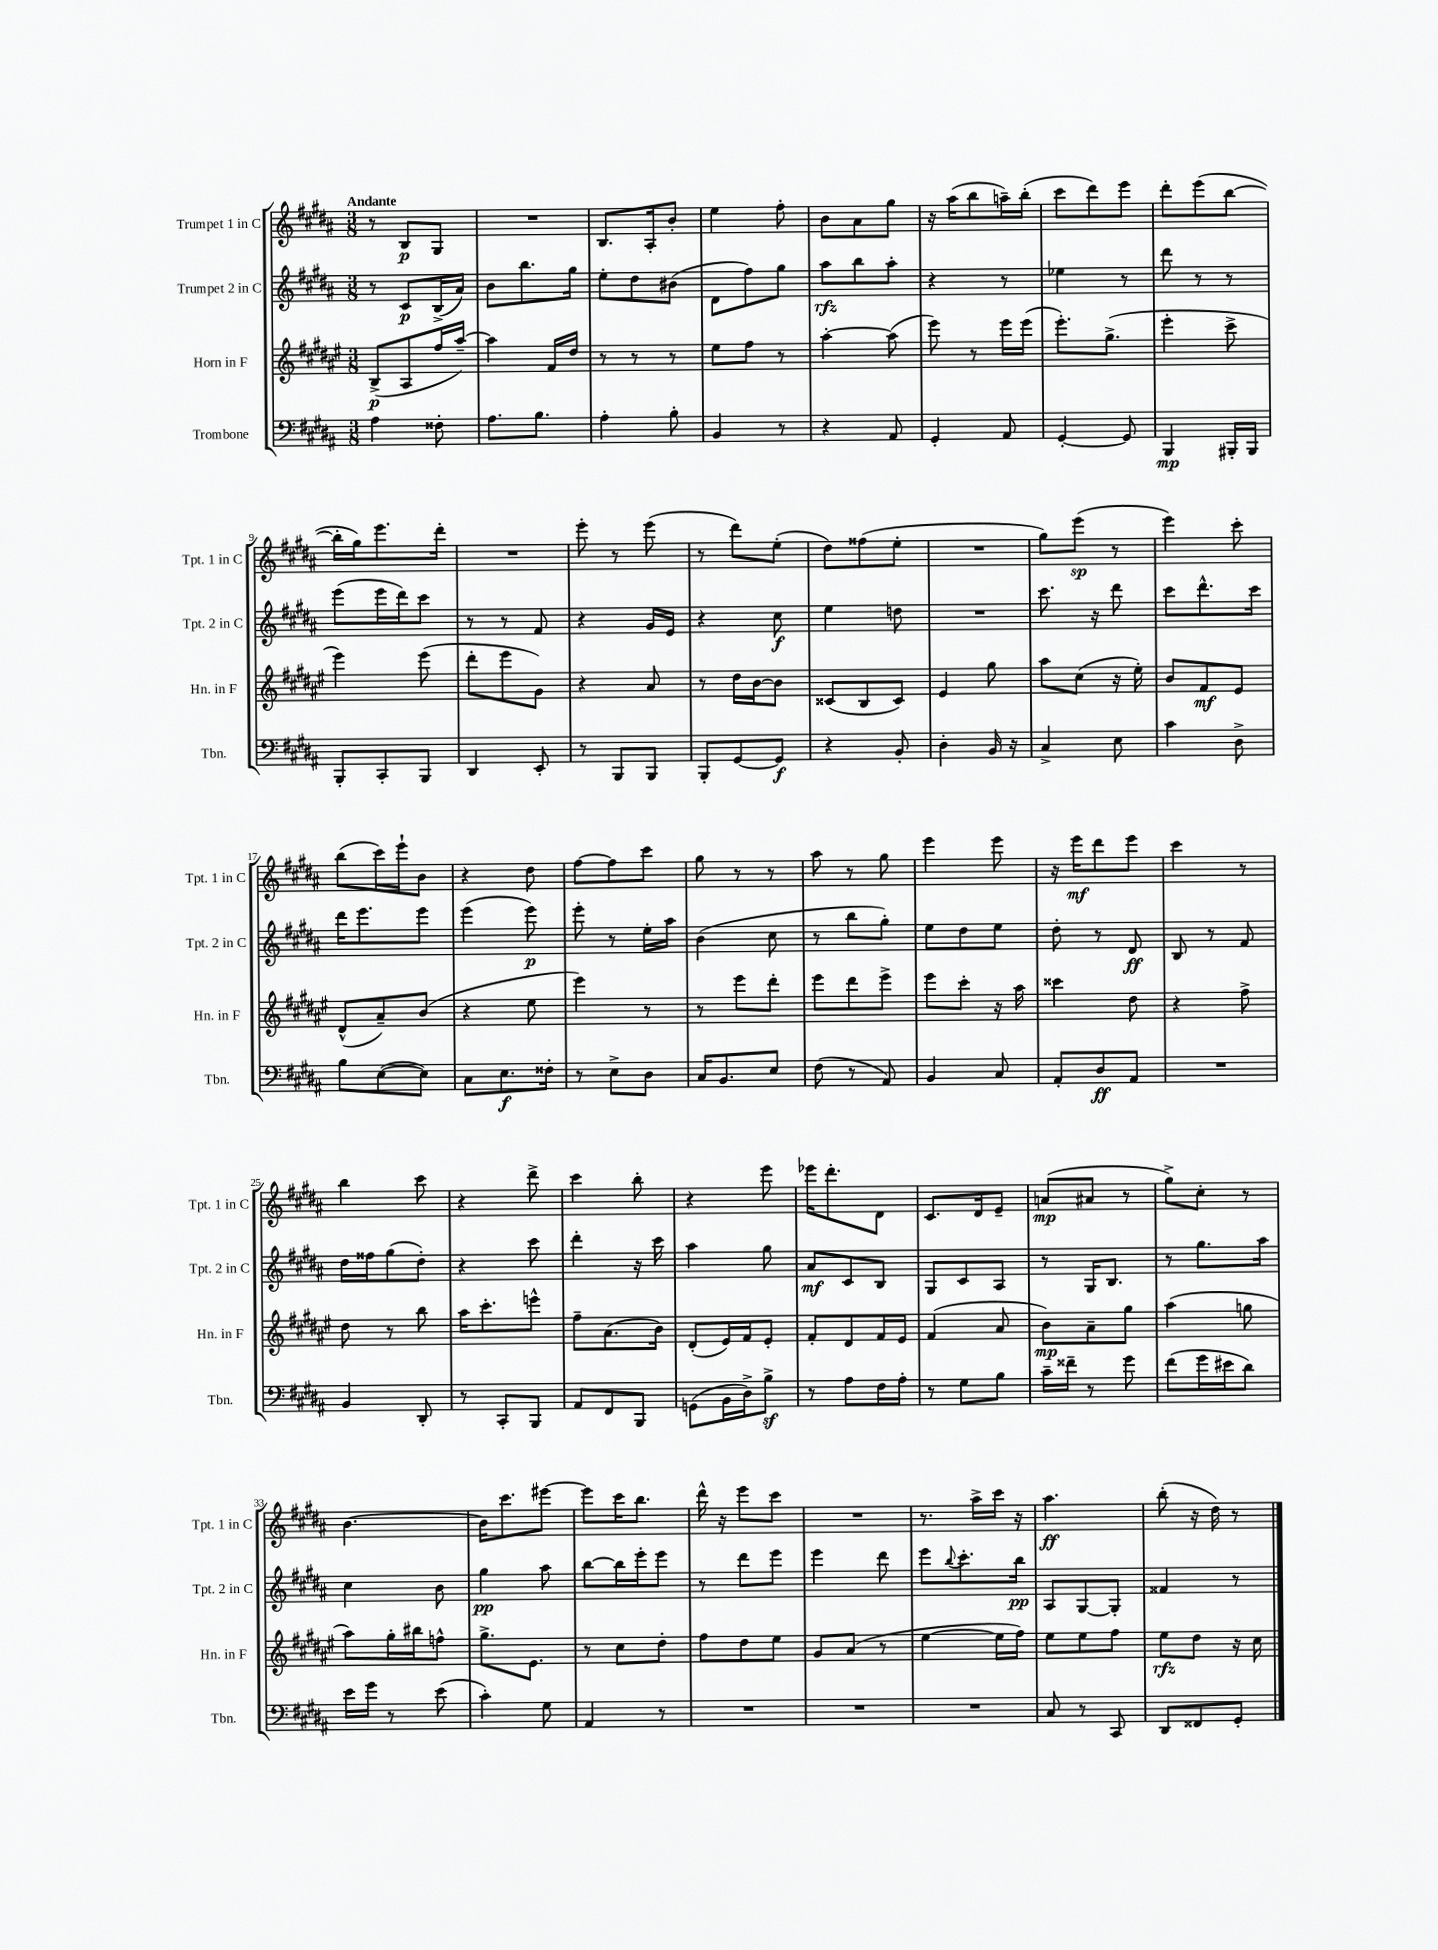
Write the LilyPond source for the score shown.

<<
\new StaffGroup <<
\new Staff = "s0" \with { instrumentName = "Trumpet 1 in C" shortInstrumentName = "Tpt. 1 in C" } {
    \clef treble \key b \major \numericTimeSignature \time 3/8 \tempo "Andante"
    r8 b8\p gis8 |
    R4. |
    b8. ais16-. b'8-. |
    e''4 fis''8-. |
    b'8 ais'8 gis''8 |
    r16 ais''16( b''8 a''16--) b''16-.( |
    cis'''8 dis'''8) e'''8 |
    dis'''8-. e'''8( b''8~ |
    b''16-. gis''16) e'''8. dis'''16-. |
    R4. |
    e'''8-. r8 e'''8( |
    r8 dis'''8) e''8-.( |
    dis''8) fisis''8( e''8-. |
    R4. |
    gis''8) e'''8\sp( r8 |
    e'''4) cis'''8-. |
    b''8( cis'''16) e'''16-! b'8 |
    r4 dis''8 |
    fis''8~ fis''8 cis'''8 |
    gis''8 r8 r8 |
    ais''8 r8 gis''8 |
    e'''4 e'''8 |
    r16 e'''16\mf dis'''8 e'''8 |
    cis'''4 r8 |
    b''4 cis'''8 |
    r4 dis'''8-> |
    cis'''4 b''8-. |
    r4 e'''8 |
    ees'''16 dis'''8.-. dis'8 |
    cis'8. dis'16 e'8-- |
    a'8\mp( ais'8 r8 |
    gis''8->) cis''8-. r8 |
    b'4.~ |
    b'16 cis'''8. eis'''8~ |
    eis'''8 cis'''16 b''8. |
    dis'''16-^ r16 e'''8 cis'''8 |
    R4. |
    r8. ais''16-> cis'''16 r16 |
    ais''4.\ff |
    b''8-.( r16 dis''16) r8 \bar "|." |
}
\new Staff = "s1" \with { instrumentName = "Trumpet 2 in C" shortInstrumentName = "Tpt. 2 in C" } {
    \clef treble \key b \major \numericTimeSignature \time 3/8
    r8 cis'8\p b16->( ais'16) |
    b'8 b''8. gis''16 |
    e''8-. dis''8 bis'8( |
    dis'8 fis''8) gis''8 |
    ais''8\rfz b''8 ais''8-. |
    r4 r8 |
    ees''4 r8 |
    dis'''8 r8 r8 |
    e'''8( e'''16 dis'''16) cis'''8 |
    r8 r8 fis'8 |
    r4 gis'16 e'16 |
    r4 cis''8\f |
    e''4 d''8 |
    R4. |
    cis'''8. r16 dis'''8 |
    cis'''8 dis'''8.-^ cis'''16 |
    dis'''16 e'''8. e'''8 |
    e'''4( e'''8\p) |
    e'''8-. r8 e''16-. ais''16 |
    b'4( cis''8 |
    r8 b''8 gis''8-.) |
    e''8 dis''8 e''8 |
    dis''8-. r8 dis'8\ff |
    b8 r8 fis'8 |
    dis''16 fisis''16 gis''8( dis''8-.) |
    r4 cis'''8 |
    dis'''4-. r16 cis'''16 |
    ais''4 gis''8 |
    ais'8\mf cis'8 b8 |
    gis8 cis'8 ais8 |
    r8 gis16 b8. |
    r8 gis''8. ais''16 |
    cis''4 b'8 |
    gis''4\pp ais''8 |
    b''8~ b''16 e'''16-. e'''8 |
    r8 dis'''8 e'''8 |
    e'''4 dis'''8 |
    e'''8 \appoggiatura { b''8 } cis'''8.-. b''16\pp |
    ais8 gis8~ gis8-. |
    fisis'4 r8 \bar "|." |
}
\new Staff = "s2" \with { instrumentName = "Horn in F" shortInstrumentName = "Hn. in F" } {
    \clef treble \key fis \major \numericTimeSignature \time 3/8
    b8->\p( ais8 fis''16 ais''16~--) |
    ais''4 fis'16 dis''16 |
    r8 r8 r8 |
    eis''8 fis''8 r8 |
    ais''4~-. ais''8( |
    eis'''8) r8 eis'''16 eis'''16( |
    eis'''8.-.) gis''8.->( |
    eis'''4-. cis'''8-> |
    eis'''4) eis'''8( |
    dis'''8-. eis'''8 gis'8) |
    r4 ais'8 |
    r8 dis''16 b'16~ b'8 |
    cisis'8( b8 cisis'8) |
    eis'4 gis''8 |
    ais''8 cis''8( r16 eis''16-.) |
    b'8 fis'8\mf eis'8 |
    dis'8-^( ais'8--) b'8( |
    r4 eis''8 |
    eis'''4) r8 |
    r8 eis'''8 dis'''8-. |
    eis'''8 dis'''8 eis'''8-> |
    eis'''8 cis'''8-. r16 ais''16 |
    cisis'''4 dis''8 |
    r4 fis''8-> |
    dis''8 r8 b''8 |
    ais''16 cis'''8.-. e'''8-^ |
    fis''8-- ais'8.( b'16) |
    dis'8-.( eis'16) fis'16 eis'8-. |
    fis'8-. dis'8 fis'16 eis'16 |
    fis'4( ais'8 |
    b'8\mp) ais'8-- gis''8 |
    ais''4( g''8 |
    ais''8) gis''16-. bis''16 f''8-^ |
    gis''8.-> eis'8. |
    r8 cis''8 dis''8-. |
    fis''8 dis''8 eis''8 |
    gis'8 ais'8( r8 |
    eis''4~ eis''16 fis''16) |
    eis''8 eis''8 fis''8 |
    eis''8\rfz dis''8 r16 cis''16 \bar "|." |
}
\new Staff = "s3" \with { instrumentName = "Trombone" shortInstrumentName = "Tbn." } {
    \clef bass \key b \major \numericTimeSignature \time 3/8
    ais4 fisis8-. |
    ais8. b8. |
    ais4-. b8-. |
    b,4 r8 |
    r4 ais,8 |
    gis,4-. ais,8 |
    gis,4~-. gis,8 |
    b,,4\mp bis,,16-. bis,,16 |
    b,,8-. cis,8-. b,,8 |
    dis,4 e,8-. |
    r8 b,,8 b,,8 |
    b,,8-. gis,8~ gis,8\f |
    r4 b,8-. |
    dis4-. b,16 r16 |
    cis4-> e8 |
    cis'4 dis8-> |
    b8 e8~( e8) |
    cis8 e8.\f fisis16-. |
    r8 e8-> dis8 |
    cis16 b,8. e8 |
    fis8( r8 ais,8) |
    b,4 cis8 |
    ais,8-. dis8\ff ais,8 |
    R4. |
    b,4 dis,8-. |
    r8 cis,8-. b,,8 |
    ais,8 fis,8 b,,8 |
    g,8( b,16 dis16->) b8->\sf |
    r8 ais8 fis16 ais16-. |
    r8 gis8 b8 |
    cis'16-- fisis'16-- r8 gis'8 |
    fis'8( gis'16 eis'16 dis'8) |
    e'16 gis'16 r8 e'8( |
    cis'4-.) gis8 |
    ais,4 r8 |
    R4. |
    R4. |
    R4. |
    cis8 r8 cis,8 |
    dis,8 fisis,8 gis,8-. \bar "|." |
}
>>
>>
